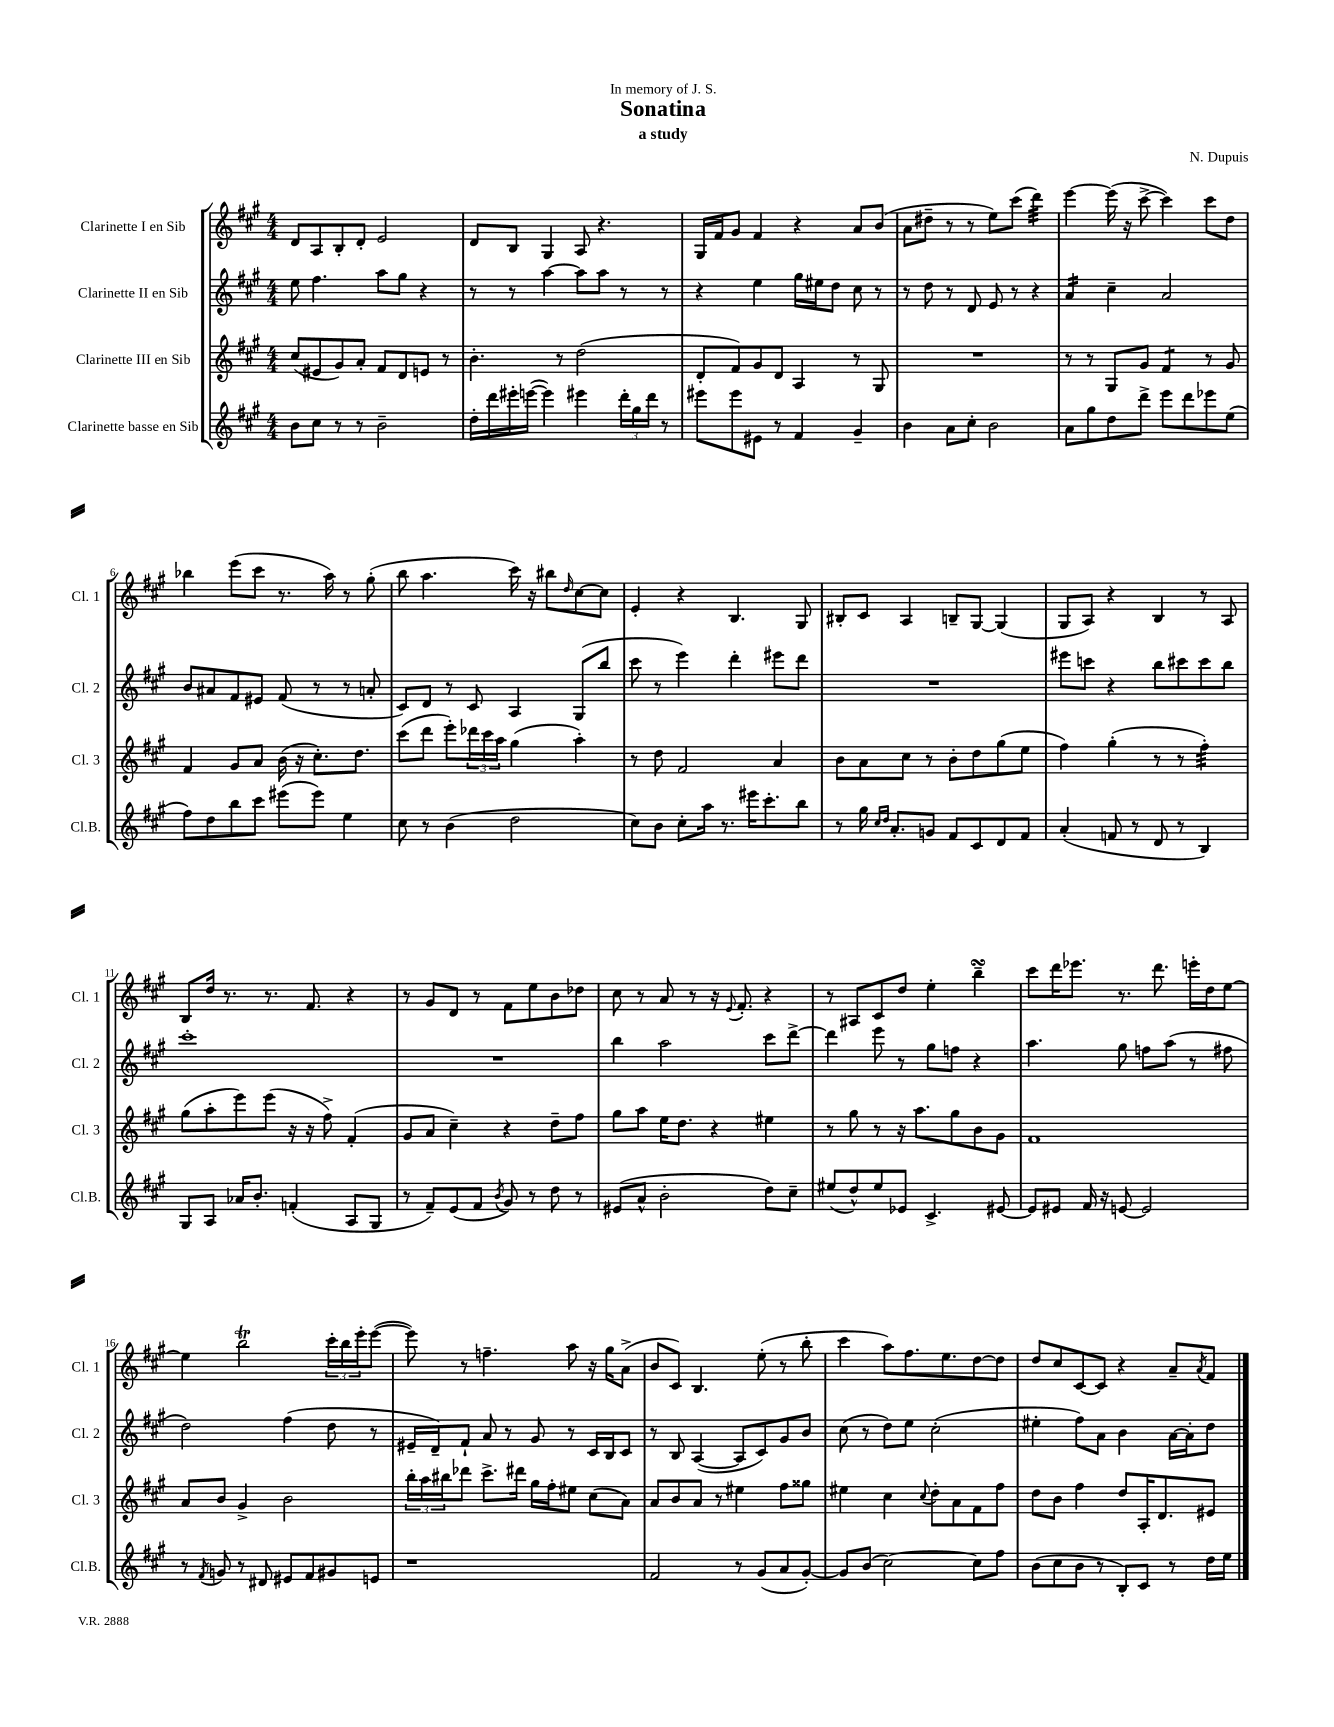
\header { title = "Sonatina" composer = "N. Dupuis" subtitle = "a study" dedication = "In memory of J. S." }
<<
\new StaffGroup <<
\new Staff = "s0" \with { instrumentName = "Clarinette I en Sib" shortInstrumentName = "Cl. 1" } {
    \clef treble \key a \major \numericTimeSignature \time 4/4
    d'8 a8 b8-. d'8-. e'2 |
    d'8 b8 gis4 a8 r4. |
    gis16 fis'16 gis'8 fis'4 r4 a'8 b'8( |
    a'8 dis''8-- r8 r8 e''8) cis'''8( d'''4:32) |
    e'''4~ e'''16( r16 cis'''8~-> cis'''4) cis'''8 d''8 |
    bes''4 e'''8( cis'''8 r8. a''16) r8 gis''8-.( |
    b''8 a''4. cis'''16) r16 bis''8 \grace { d''16 } cis''8~ cis''8 |
    e'4-. r4 b4. gis8 |
    bis8-. cis'8 a4 b8-- gis8~ gis4( |
    gis8 a8) r4 b4 r8 a8 |
    b8 d''16 r8. r8. fis'8. r4 |
    r8 gis'8 d'8 r8 fis'8 e''8 b'8 des''8 |
    cis''8 r8 a'8 r8 r16 \appoggiatura { e'8 } fis'8.-. r4 |
    r8 ais8 cis'8 d''8 e''4-. b''4--\turn |
    cis'''8 d'''16 ees'''8. r8. d'''8. e'''16-. d''16 e''8~ |
    e''4 b''2\trill \tuplet 3/2 { cis'''16-. b''16 e'''16-. } e'''8~( |
    e'''8) r8 f''4.-- a''8 r16 gis''16 a'8->( |
    b'8 cis'8) b4. e''8-.( r8 b''8-. |
    cis'''4 a''8) fis''8. e''8. d''8~ d''8 |
    d''8 cis''8 cis'8~ cis'8 r4 a'8-- \acciaccatura { a'8 } fis'8 \bar "|." |
}
\new Staff = "s1" \with { instrumentName = "Clarinette II en Sib" shortInstrumentName = "Cl. 2" } {
    \clef treble \key a \major \numericTimeSignature \time 4/4
    e''8 fis''4. a''8 gis''8 r4 |
    r8 r8 a''4~ a''8 a''8 r8 r8 |
    r4 e''4 gis''16 eis''16 d''8 cis''8 r8 |
    r8 d''8 r8 d'8 e'8 r8 r4 |
    a'4:16 cis''4-- a'2 |
    b'8 ais'8 fis'8 eis'8 fis'8( r8 r8 a'8-. |
    cis'8) d'8 r8 cis'8 a4 gis8( b''8 |
    cis'''8 r8 e'''4) d'''4-. eis'''8 d'''8 |
    R1 |
    eis'''8 c'''8 r4 b''8 cis'''8 cis'''8 b''8 |
    cis'''1-. |
    R1 |
    b''4 a''2 cis'''8 d'''8~-> |
    d'''4 e'''8 r8 gis''8 f''8 r4 |
    a''4. gis''8 f''8 a''8( r8 fis''8 |
    d''2) fis''4( d''8 r8 |
    eis'16-- d'16--) fis'8-! a'8 r8 gis'8 r8 cis'16 b16 cis'8 |
    r8 b8 a4~( a8 cis'8) gis'8 b'8 |
    cis''8( r8 d''8) e''8 cis''2-.( |
    eis''4-. fis''8) a'8 b'4 a'16~ a'16-. d''8 \bar "|." |
}
\new Staff = "s2" \with { instrumentName = "Clarinette III en Sib" shortInstrumentName = "Cl. 3" } {
    \clef treble \key a \major \numericTimeSignature \time 4/4
    cis''8( eis'8 gis'8) a'8-. fis'8 d'8 e'8 r8 |
    b'4.-. r8 d''2( |
    d'8-. fis'8) gis'8 d'8 a4 r8 gis8 |
    R1 |
    r8 r8 gis8 gis'8 fis'4:8 r8 gis'8 |
    fis'4 gis'8 a'8 b'16( r16 cis''8.-.) d''8. |
    cis'''8( d'''8 e'''8-.) \tuplet 3/2 { des'''16 cis'''16 a''16 } gis''4( a''4-.) |
    r8 d''8 fis'2 a'4 |
    b'8 a'8 cis''8 r8 b'8-. d''8 gis''8( e''8 |
    fis''4) gis''4-.( r8 r8 fis''4:32-.) |
    gis''8( a''8-. e'''8) e'''8( r16 r16 fis''8->) fis'4-.( |
    gis'8 a'8 cis''4--) r4 d''8-- fis''8 |
    gis''8 a''8 e''16 d''8. r4 eis''4 |
    r8 gis''8 r8 r16 a''8. gis''8 b'8 gis'8 |
    fis'1 |
    a'8 b'8 gis'4-> b'2 |
    \tuplet 3/2 { b''16-. a''16 bis''16 } des'''8 cis'''8.-> dis'''16 gis''16 fis''16-. eis''8 cis''8( a'8) |
    a'8 b'8 a'8 r8 eis''4 fis''8 gisis''8 |
    eis''4 cis''4 \appoggiatura { cis''8 } d''8-. a'8 fis'8 fis''8 |
    d''8 b'8 fis''4 d''8 a16-. d'8. eis'8 \bar "|." |
}
\new Staff = "s3" \with { instrumentName = "Clarinette basse en Sib" shortInstrumentName = "Cl.B." } {
    \clef treble \key a \major \numericTimeSignature \time 4/4
    b'8 cis''8 r8 r8 b'2-- |
    d''16-. d'''16 eis'''16-. e'''16~( e'''4) eis'''4 \tuplet 3/2 { d'''16-. gis''16 d'''16 } r8 |
    eis'''8 eis'''8 eis'8 r8 fis'4 gis'4-- |
    b'4 a'8 cis''8-. b'2 |
    a'8 gis''8 d''8 d'''8-> e'''8 d'''8 ees'''8 e''8( |
    fis''8) d''8 b''8 cis'''8 eis'''8( eis'''8) e''4 |
    cis''8 r8 b'4( d''2 |
    cis''8) b'8 cis''8-. a''16 r8. eis'''16 cis'''8.-. b''8 |
    r8 gis''16 \grace { cis''16 d''16 } a'8.-. g'8 fis'8 cis'8 d'8 fis'8 |
    a'4-.( f'8 r8 d'8 r8 b4) |
    gis8 a8 aes'16 b'8.-. f'4-.( a8 gis8 |
    r8 fis'8--) e'8( fis'8 \acciaccatura { b'8 } gis'8) r8 d''8 r8 |
    eis'8( a'8-^ b'2-. d''8) cis''8-- |
    eis''8( d''8-^) eis''8 ees'8 cis'4.-> eis'8~ |
    eis'8 eis'8 fis'16 r16 e'8~ e'2 |
    r8 \acciaccatura { fis'8 } g'8 r8 dis'8 eis'8 fis'8 gis'8 e'8 |
    r1 |
    fis'2 r8 gis'8( a'8 gis'8~-.) |
    gis'8 b'8( cis''2~) cis''8 fis''8 |
    b'8( cis''8 b'8 r8 b8-.) cis'8 r8 d''16 e''16 \bar "|." |
}
>>
>>
